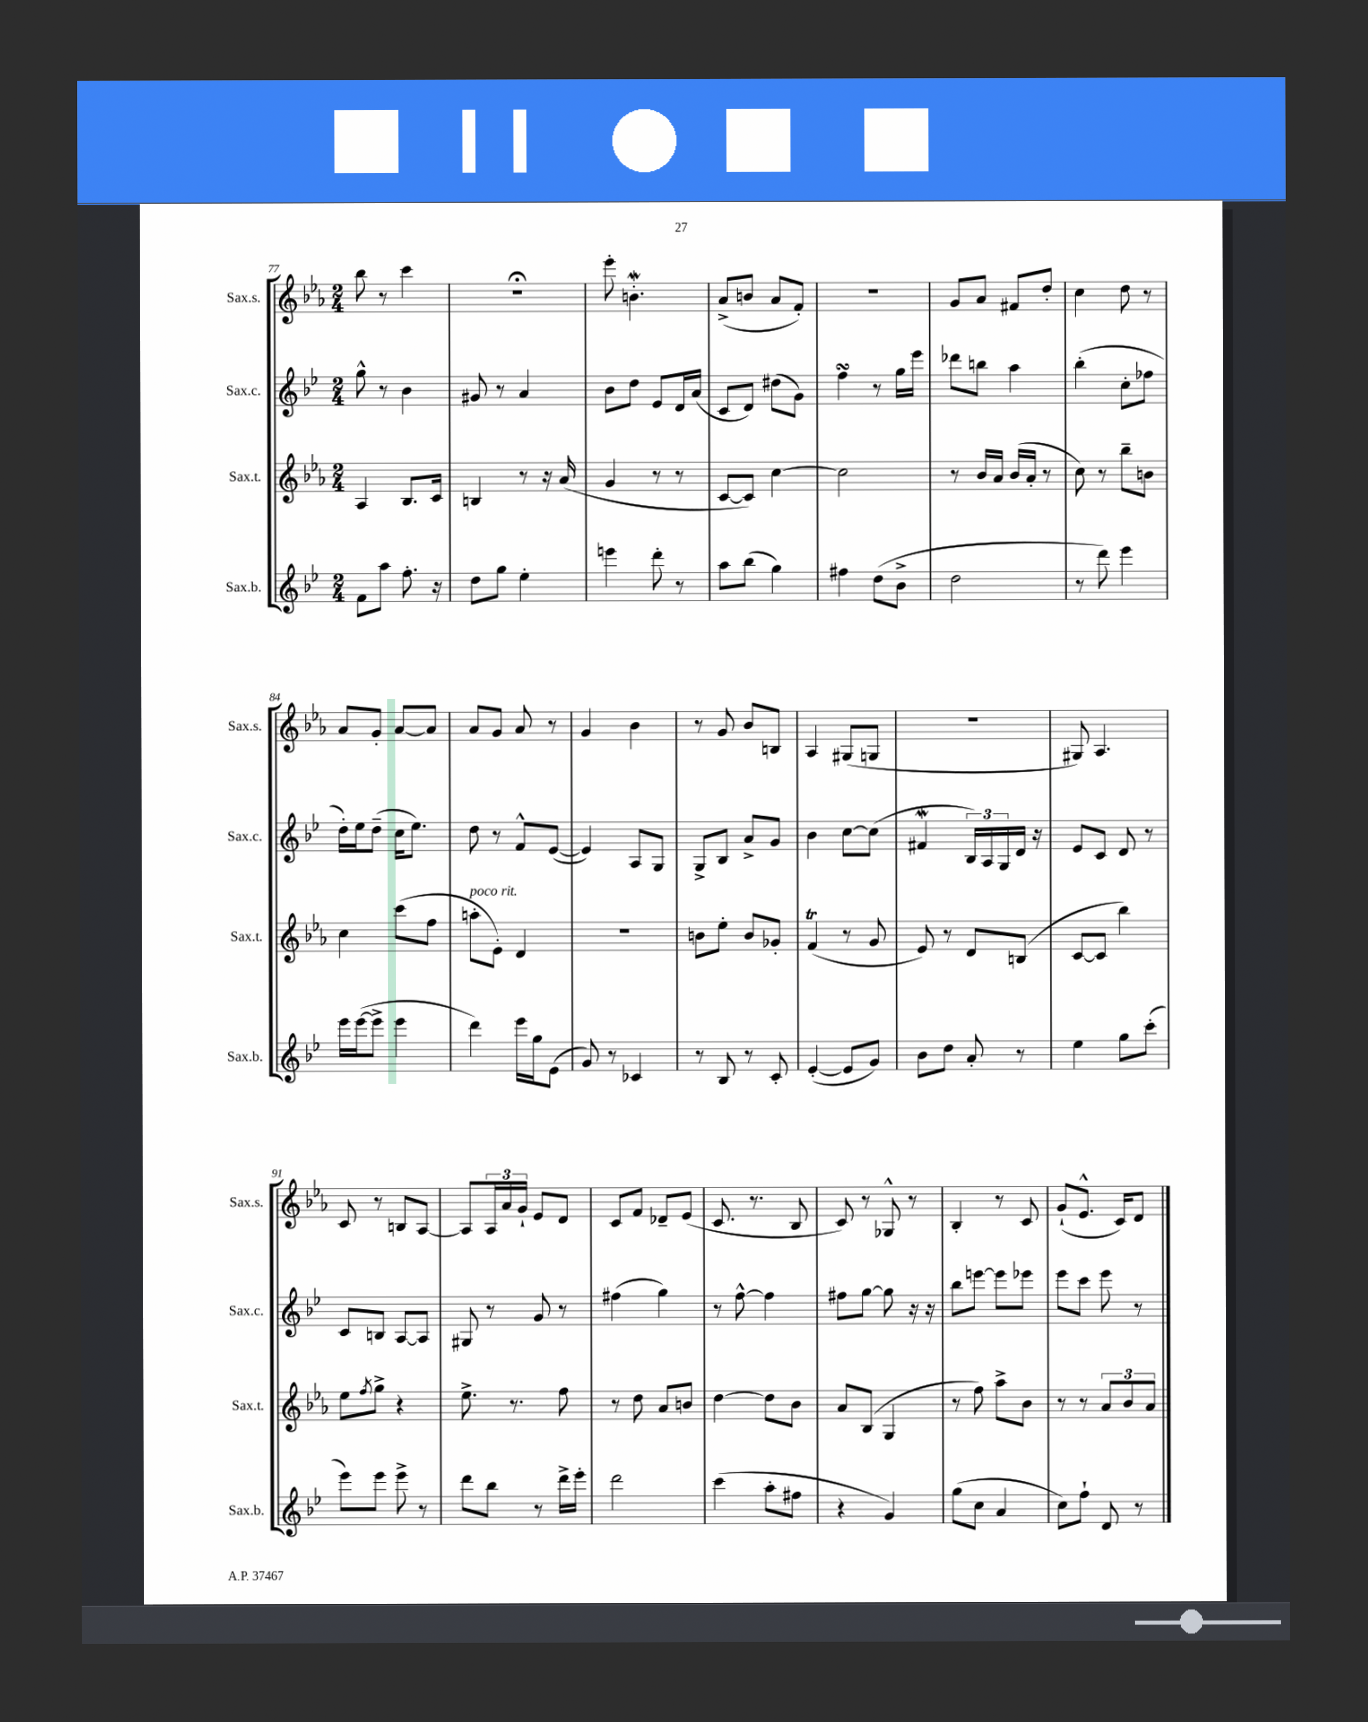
<<
\new StaffGroup <<
\new Staff = "s0" \with { instrumentName = "Sax.s." shortInstrumentName = "Sax.s." } {
    \clef treble \key ees \major \numericTimeSignature \time 2/4
    bes''8 r8 c'''4 |
    r2\fermata |
    ees'''8-. b'4.-.\mordent |
    aes'8->( b'8 aes'8 f'8-.) |
    R2 |
    g'8 aes'8 fis'8 d''8-. |
    c''4 d''8 r8 |
    aes'8 g'8-. aes'8~ aes'8 |
    aes'8 g'8 aes'8 r8 |
    g'4 bes'4 |
    r8 g'8 bes'8 b8 |
    aes4 gis8( g8 |
    R2 |
    gis8) aes4. |
    c'8 r8 b8 aes8~ |
    aes8 \tuplet 3/2 { aes16 aes'16 g'16-! } ees'8 d'8 |
    c'8 f'8 des'8-- ees'8( |
    c'8. r8. bes8 |
    c'8) r8 ges8-^ r8 |
    bes4-. r8 c'8 |
    g'8-!( ees'8.-^ c'16) d'8 \bar "|." |
}
\new Staff = "s1" \with { instrumentName = "Sax.c." shortInstrumentName = "Sax.c." } {
    \clef treble \key bes \major \numericTimeSignature \time 2/4
    g''8-^ r8 bes'4 |
    gis'8 r8 a'4 |
    bes'8 d''8 ees'8 d'16 a'16( |
    c'8 d'8) dis''8( g'8) |
    f''4\turn r8 g''16 ees'''16 |
    des'''8 b''8 a''4 |
    bes''4-.( c''8-. fes''8 |
    d''16-.) ees''16 d''8--( c''16 ees''8.) |
    d''8 r8 f'8-^ ees'8~( |
    ees'4) a8 g8 |
    g8-> bes8 a'8-> g'8 |
    bes'4 c''8~ c''8( |
    fis'4\mordent \tuplet 3/2 { bes16) a16 g16 } d'16 r16 |
    ees'8 c'8 d'8 r8 |
    c'8 b8 a8~ a8 |
    gis8 r8 g'8 r8 |
    fis''4( g''4) |
    r8 f''8~-^ f''4 |
    fis''8 g''8~ g''8 r16 r16 |
    bes''8 e'''8~ e'''8 ees'''8 |
    ees'''8 c'''8 ees'''8 r8 \bar "|." |
}
\new Staff = "s2" \with { instrumentName = "Sax.t." shortInstrumentName = "Sax.t." } {
    \clef treble \key ees \major \numericTimeSignature \time 2/4
    aes4 bes8. c'16 |
    b4 r8 r16 aes'16( |
    g'4 r8 r8 |
    c'8~ c'8) c''4~ |
    c''2 |
    r8 bes'16 aes'16 bes'16( aes'16-. r8 |
    c''8) r8 bes''8-- b'8 |
    c''4 c'''8( f''8 |
    a''8-.^\markup { \italic "poco rit." } ees'8-.) d'4 |
    R2 |
    b'8 ees''8-. b'8 ges'8-. |
    f'4\trill( r8 g'8 |
    ees'8) r8 d'8 b8( |
    c'8~ c'8 bes''4) |
    ees''8 \acciaccatura { f''8 } g''8-> r4 |
    ees''8.-> r8. f''8 |
    r8 d''8 aes'8 b'8 |
    d''4~ d''8 bes'8 |
    aes'8 bes8( g4 |
    r8 f''8) aes''8-> bes'8 |
    r8 r8 \tuplet 3/2 { aes'8 bes'8 aes'8 } \bar "|." |
}
\new Staff = "s3" \with { instrumentName = "Sax.b." shortInstrumentName = "Sax.b." } {
    \clef treble \key bes \major \numericTimeSignature \time 2/4
    f'8 a''8 f''8.-. r16 |
    d''8 g''8 ees''4-. |
    e'''4 d'''8-. r8 |
    a''8 bes''8( g''4) |
    fis''4 d''8( bes'8-> |
    d''2 |
    r8 d'''8) ees'''4 |
    ees'''16 ees'''16~( ees'''8-> ees'''4 |
    d'''4) ees'''16 g''16 ees'8( |
    g'8) r8 ces'4 |
    r8 bes8 r8 c'8-. |
    ees'4~-.( ees'8 g'8) |
    bes'8 d''8 a'8-. r8 |
    ees''4 g''8 c'''8-.( |
    ees'''8) ees'''8 ees'''8-> r8 |
    d'''8 bes''8 r8 d'''16-> ees'''16-. |
    d'''2 |
    c'''4( a''8-. fis''8 |
    r4 g'4) |
    g''8( c''8 a'4 |
    c''8) f''8-! d'8 r8 \bar "|." |
}
>>
>>
\layout { \context { \Score currentBarNumber = #77 } }
